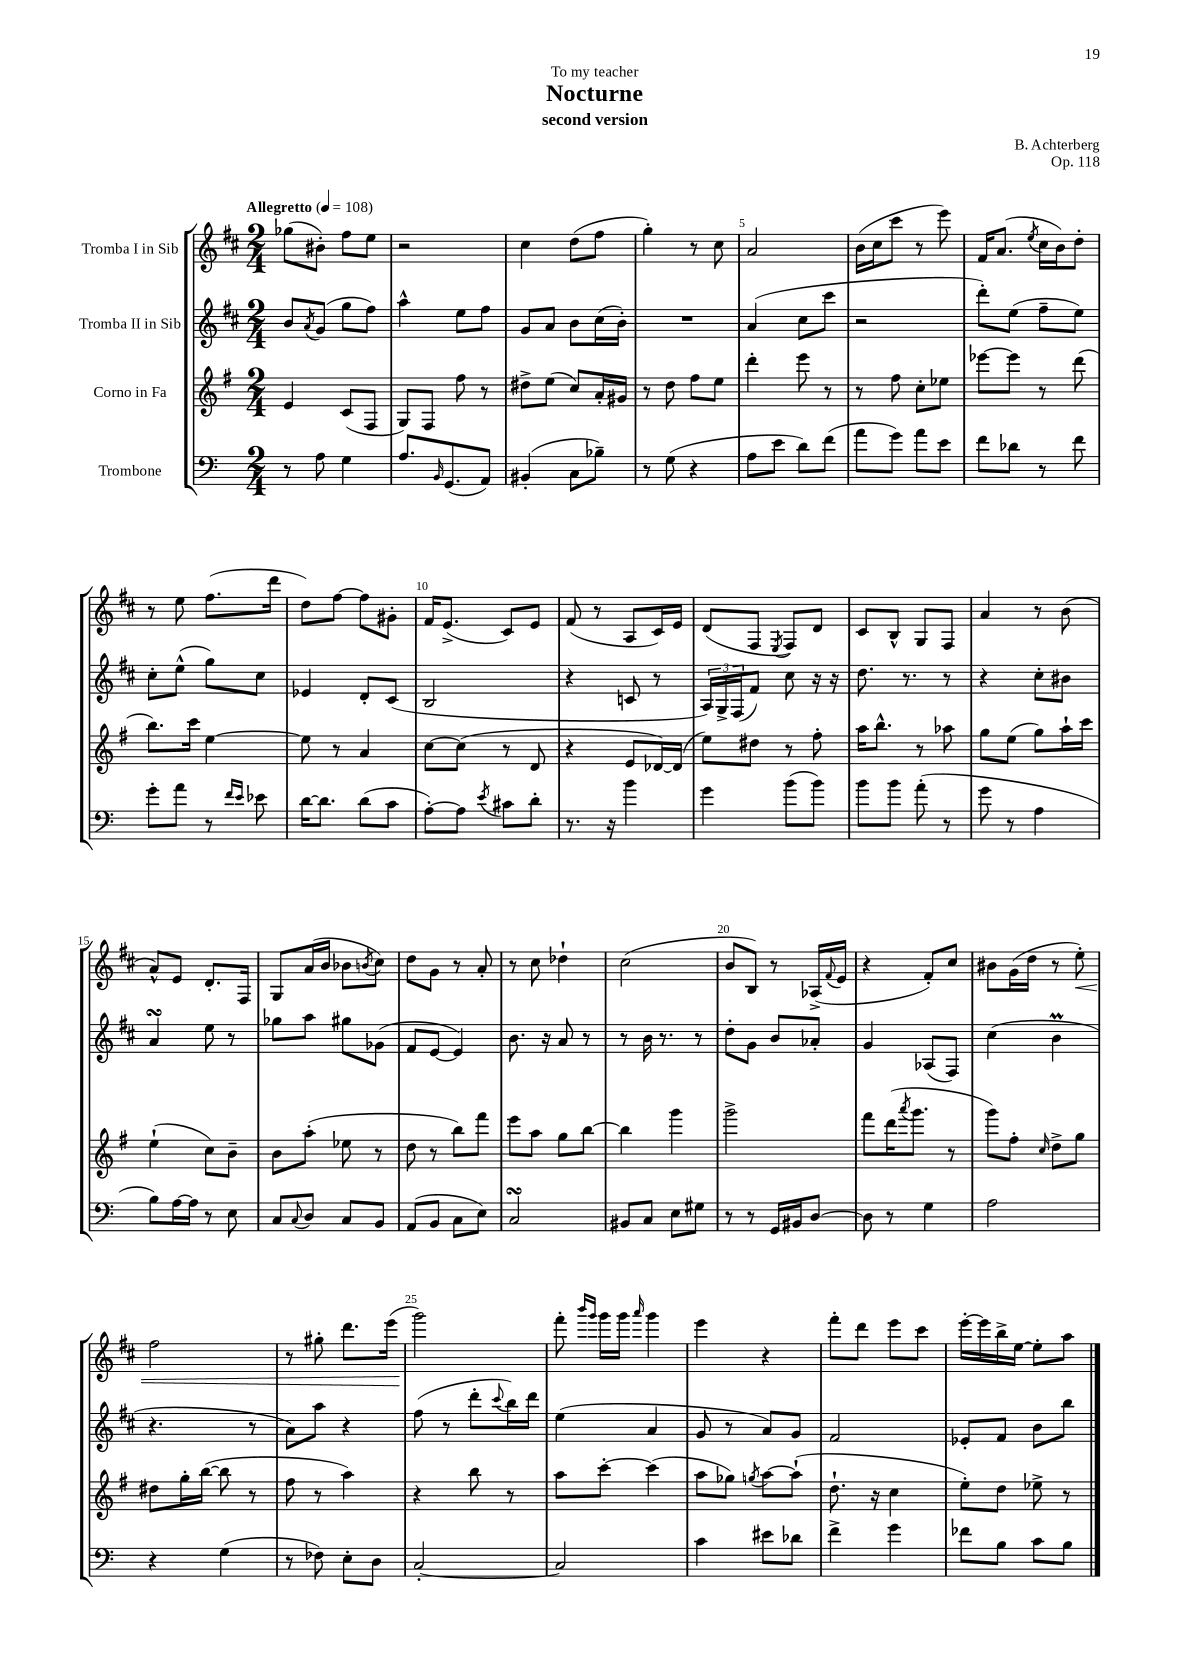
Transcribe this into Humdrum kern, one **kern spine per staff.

**kern	**kern	**kern	**kern
*staff4	*staff3	*staff2	*staff1
*clefF4	*clefG2	*clefG2	*clefG2
*k[]	*k[f#]	*k[f#c#]	*k[f#c#]
*M2/4	*M2/4	*M2/4	*M2/4
*MM108	*MM108	*MM108	*MM108
8r	4e	8b	(8gg-
.	.	8qa	.
8A	.	(8g	8b#')
4G	(8c	8gg	8ff#
.	8F#	8ff#)	8ee
=	=	=	=
8.A	8G)	4aa^^	2r
.	8F#	.	.
16qqBB	.	.	.
(8.GG	.	.	.
.	8ff#	8ee	.
8AA)	8r	8ff#	.
=	=	=	=
(4BB#'	8dd#^	8g	4cc#
.	(8ee	8a	.
8C	8cc)	8b	(8dd
8B-~)	16a'	(16cc#	8ff#
.	16g#	16b')	.
=	=	=	=
8r	8r	2r	4gg')
(8G	8dd	.	.
4r	8ff#	.	8r
.	8ee	.	8cc#
=	=	=	=
8A	4ddd'	(4a	2a
8e	.	.	.
8d)	8eee	8cc#	.
(8f	8r	8ccc#	.
=	=	=	=
8a	8r	2r	(16b
.	.	.	16cc#
8g)	8ff#	.	8ccc#
8a	8cc'	.	8r
8e	8ee-	.	8eee)
=	=	=	=
8f	[8eee-	8ddd')	16f#
.	.	.	(8.a
8d-	8eee-]	(8ee	.
.	.	.	8qee
8r	8r	8ff#~	16cc#
.	.	.	16b)
8f	(8ddd	8ee)	8dd'
=	=	=	=
8g'	8.bb)	8cc#'	8r
8a	.	(8ee^^	8ee
.	16ccc	.	.
8r	[4ee	8gg)	(8.ff#
16qqf	.	.	.
16qqe	.	.	.
8e-	.	8cc#	.
.	.	.	16ddd
=	=	=	=
[16d	8ee]	4e-	8dd)
8.d]	.	.	.
.	8r	.	[8ff#
(8d	4a	8d'	8ff#]
8c	.	(8c#	8g#'
=	=	=	=
[8A')	[8cc	2B	16f#
.	.	.	(8.e^
8A]	(8cc]	.	.
8qe	.	.	.
8c#	8r	.	8c#)
8d'	8d	.	8e
=	=	=	=
8.r	4r	4r	(8f#
.	.	.	8r
16r	.	.	.
4b	8e	8c	8A
.	[16d-)	8r	16c#)
.	(16d-]	.	16e
=	=	=	=
4g	8ee)	24A)	(8d
.	.	24G^	.
.	.	(24F#	.
.	8dd#	8f#)	8F#
.	.	.	8qE
(8b	8r	8cc#	8F#)
8b)	8ff#'	16r	8d
.	.	16r	.
=	=	=	=
8b	16aa	8.dd	8c#
.	8.bb^^	.	.
8b	.	.	8B^^
.	.	8.r	.
(8a'	8r	.	8G
8r	8aa-	8r	8F#
=	=	=	=
8g	8gg	4r	4a
8r	(8ee	.	.
4A	8gg)	8cc#'	8r
.	16aa`	8b#	(8b
.	16ccc	.	.
=	=	=	=
8B)	(4ee`	4a	8a^^)
[16A	.	.	8e
16A]	.	.	.
8r	8cc)	8ee	8.d'
8E	8b~	8r	.
.	.	.	16F#
=	=	=	=
8C	8b	8gg-	8G
8qqC	.	.	.
8D	(8aa'	8aa	(16a
.	.	.	16b
8C	8ee-	8gg#	8b-
.	.	.	8qb
8BB	8r	(8g-	8cc#)
=	=	=	=
(8AA	8dd	8f#	8dd
8BB	8r	[8e	8g
8C	8bb)	4e])	8r
8E)	8fff#	.	8a'
=	=	=	=
2C	8eee	8.b	8r
.	8aa	.	8cc#
.	.	16r	.
.	8gg	8a	4dd-`
.	[8bb	8r	.
=	=	=	=
8BB#	4bb]	8r	(2cc#
8C	.	16b	.
.	.	8.r	.
8E	4ggg	.	.
8G#	.	8r	.
=	=	=	=
8r	2ggg^	8dd'	8b
8r	.	8g	8B)
16GG	.	8b	8r
16BB#	.	.	.
[8D	.	8a-'	(16A-^
.	.	.	8qqf#
.	.	.	16e
=	=	=	=
8D]	8fff#	4g	4r
8r	(16ddd	.	.
.	8qaaa	.	.
.	8.ggg	.	.
4G	.	(8A-	8f#')
.	8r	8F#)	8cc#
=	=	=	=
2A	8ggg)	(4cc#	8b#
.	8ff#'	.	(16g
.	.	.	16dd
.	16qqcc	.	.
.	8dd^	4b	8r
.	8gg	.	8ee')
=	=	=	=
4r	8dd#	4.r	2ff#
.	16gg'	.	.
.	([16bb	.	.
(4G	8bb]	.	.
.	8r	8r	.
=	=	=	=
8r	8ff#	8a)	8r
8F-)	8r	8aa	8gg#'
8E'	4aa)	4r	8.ddd
8D	.	.	.
.	.	.	(16eee
=	=	=	=
[2C'	4r	(8ff#	2ggg)
.	.	8r	.
.	8bb	8ddd'	.
.	.	8qqccc#	.
.	8r	16bb)	.
.	.	16ddd	.
=	=	=	=
2C]	8aa	(4ee	8fff#'
.	.	.	16qqbbb
.	.	.	16qqggg
.	[8ccc'	.	16ggg
.	.	.	16ggg
.	.	.	16qqaaa
.	(4ccc]	4a	4ggg
=	=	=	=
4c	8aa	8g	4eee
.	8gg-)	8r	.
.	8qgg	.	.
8e#	[8aa	8a)	4r
8d-	(8aa`]	8g	.
=	=	=	=
4f^	8.dd`	2f#	8fff#'
.	.	.	8ddd
.	16r	.	.
4g	4cc	.	8eee
.	.	.	8ccc#
=	=	=	=
8f-	8ee')	8e-'	[16eee'
.	.	.	16eee]
8B	8dd	8f#	16bb^
.	.	.	[16ee
8c	8ee-^	8b	8ee']
8B	8r	8bb	8aa
==	==	==	==
*-	*-	*-	*-
